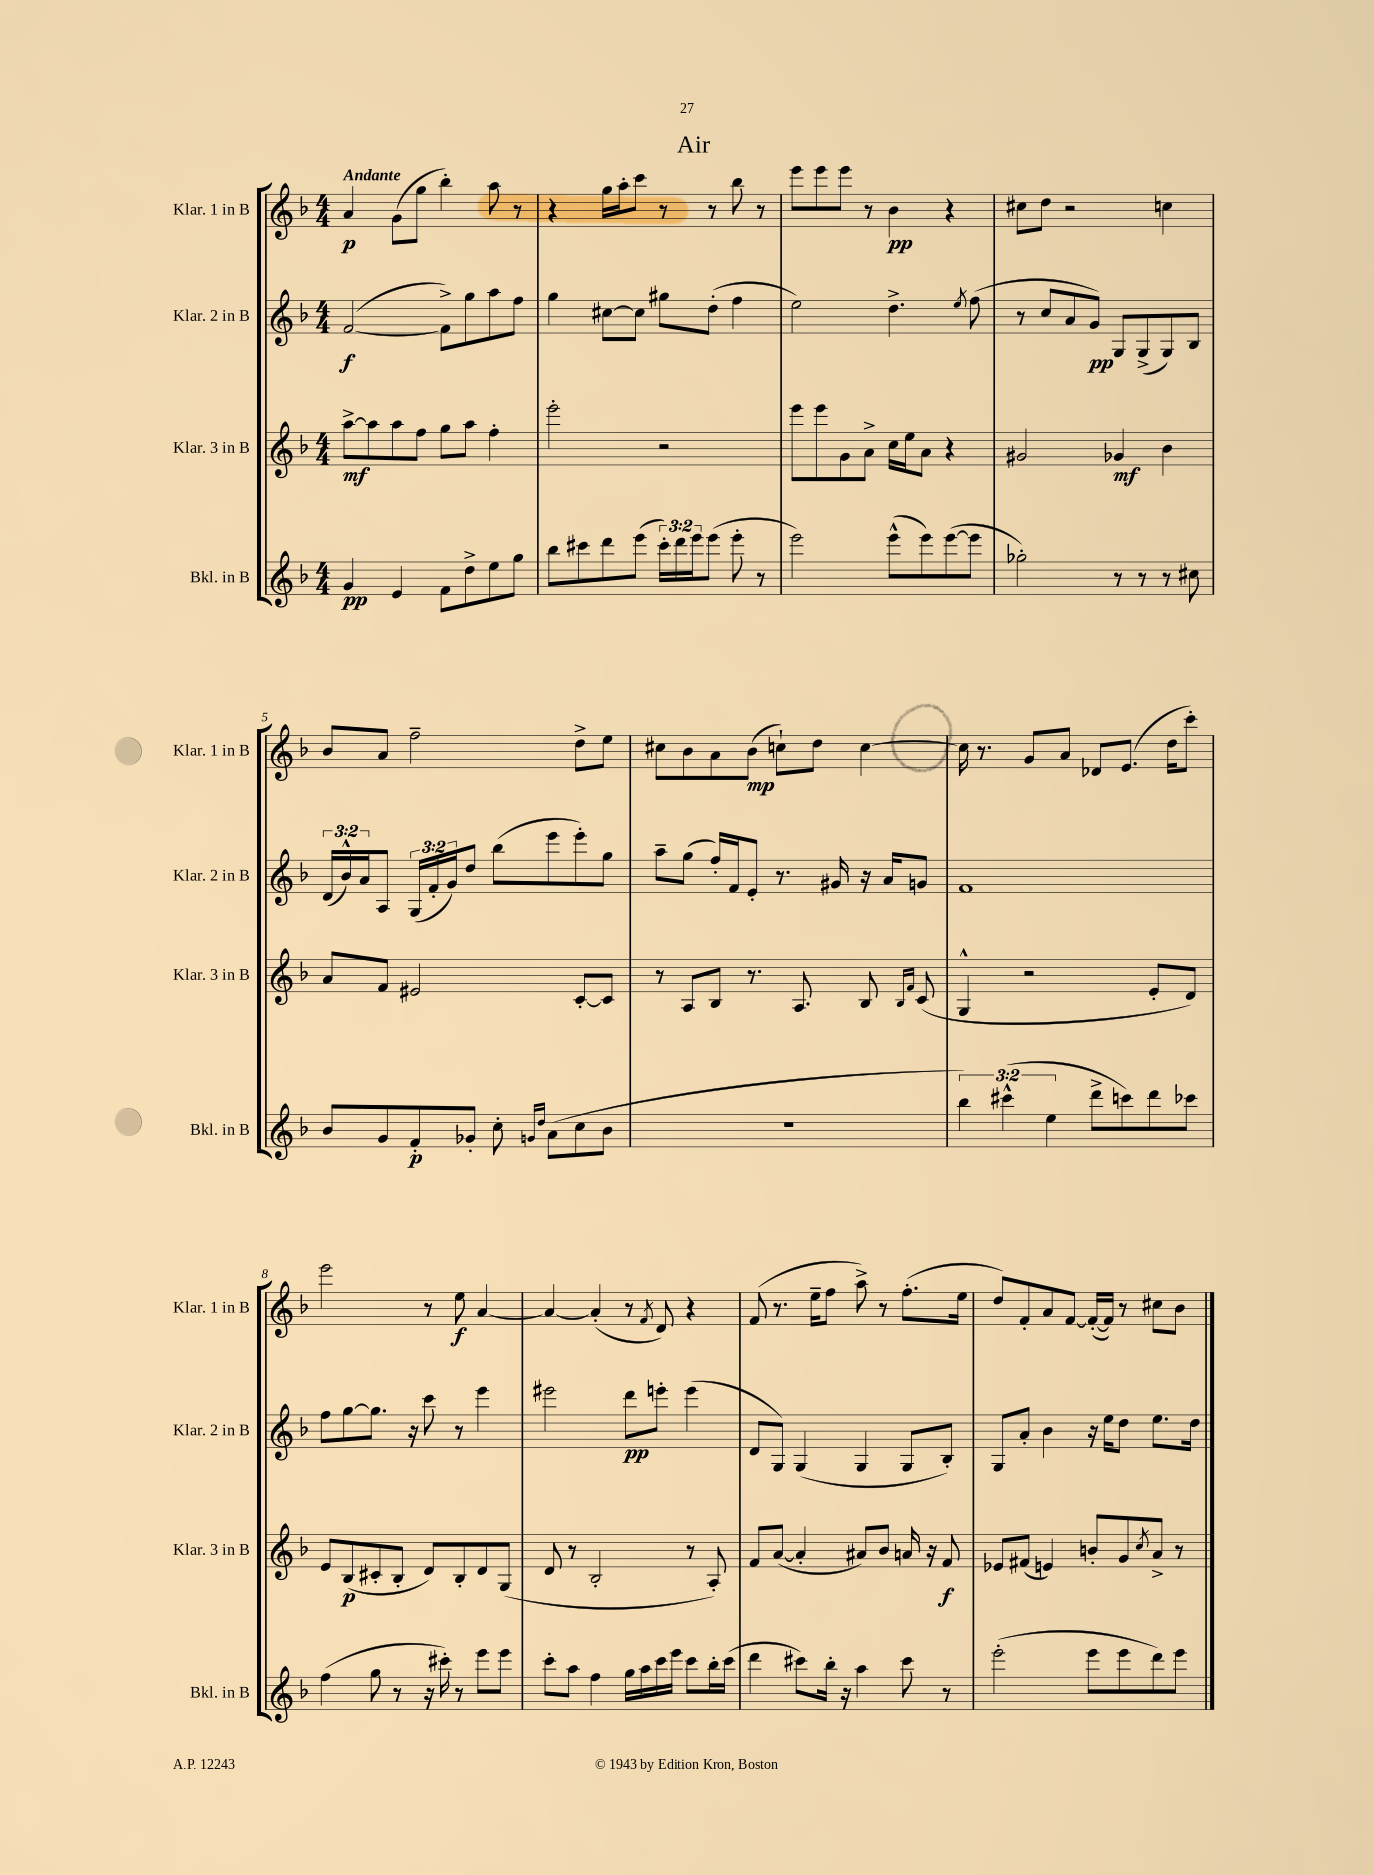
\header { title = "Air" }
<<
\new StaffGroup <<
\new Staff = "s0" \with { instrumentName = "Klar. 1 in B" shortInstrumentName = "Klar. 1 in B" } {
    \clef treble \key f \major \numericTimeSignature \time 4/4 \tempo "Andante"
    a'4\p g'8( g''8 bes''4-.) a''8 r8 |
    r4 g''16 a''16-. c'''8 r8 r8 bes''8 r8 |
    e'''8 e'''8 e'''8 r8 bes'4\pp r4 |
    cis''8 d''8 r2 c''4 |
    bes'8 a'8 f''2-- d''8-> e''8 |
    cis''8 bes'8 a'8 bes'8\mp( c''8-!) d''8 c''4~ |
    c''16 r8. g'8 a'8 des'8 e'8.( d''16 c'''8-.) |
    e'''2 r8 e''8\f a'4~ |
    a'4~ a'4-.( r8 \acciaccatura { f'8 } d'8) r4 |
    f'8( r8. e''16-- f''8 a''8->) r8 f''8.-.( e''16 |
    d''8) f'8-. a'8 f'8~ f'16~-.( f'16) r8 cis''8 bes'8 \bar "|." |
}
\new Staff = "s1" \with { instrumentName = "Klar. 2 in B" shortInstrumentName = "Klar. 2 in B" } {
    \clef treble \key f \major \numericTimeSignature \time 4/4 \override Staff.TupletNumber.text = #tuplet-number::calc-fraction-text
    f'2~\f( f'8->) g''8 a''8 f''8 |
    g''4 cis''8~ cis''8 gis''8 d''8-.( f''4 |
    e''2) d''4.-> \acciaccatura { e''8 } f''8( |
    r8 c''8 a'8 g'8\pp) g8 g8->( g8) bes8 |
    \tuplet 3/2 { d'16( bes'16-^) a'16 } a8 \tuplet 3/2 { g16( f'16-. g'16) } d''8 bes''8( e'''8 e'''8-.) g''8 |
    a''8-- g''8( f''16-.) f'16 e'8-. r8. gis'16 r16 a'16 g'8 |
    f'1 |
    f''8 g''8~ g''8. r16 c'''8 r8 e'''4 |
    eis'''2 d'''8\pp e'''8-. e'''4( |
    d'8 g8) g4( g4 g8 bes8-.) |
    g8 a'8-. bes'4 r16 e''16 d''8 e''8. d''16 \bar "|." |
}
\new Staff = "s2" \with { instrumentName = "Klar. 3 in B" shortInstrumentName = "Klar. 3 in B" } {
    \clef treble \key f \major \numericTimeSignature \time 4/4
    a''8~->\mf a''8 a''8 f''8 g''8 a''8 f''4-. |
    e'''2-. r2 |
    e'''8 e'''8 g'8 a'8-> c''16 e''16 a'8 r4 |
    gis'2 ges'4\mf bes'4 |
    a'8 f'8 eis'2 c'8~-. c'8 |
    r8 a8 bes8 r8. a8. bes8 \grace { bes16 f'16 } c'8( |
    g4-^ r2 e'8-. d'8) |
    e'8 bes8\p( cis'8-. bes8-. d'8) bes8-. d'8 g8( |
    d'8 r8 bes2-. r8 a8-.) |
    f'8 a'8~( a'4-. ais'8) bes'8 a'16 r16 f'8\f |
    ees'8 fis'8( e'4) b'8-. g'8 \acciaccatura { c''8 } a'8-> r8 \bar "|." |
}
\new Staff = "s3" \with { instrumentName = "Bkl. in B" shortInstrumentName = "Bkl. in B" } {
    \clef treble \key f \major \numericTimeSignature \time 4/4 \override Staff.TupletNumber.text = #tuplet-number::calc-fraction-text
    g'4\pp e'4 f'8 d''8-> e''8 g''8 |
    bes''8 cis'''8 d'''8 e'''8( \tuplet 3/2 { cis'''16-.) d'''16 e'''16 } e'''8( e'''8-. r8 |
    e'''2) e'''8-^( e'''8) e'''8~( e'''8 |
    ges''2-.) r8 r8 r8 cis''8 |
    bes'8 g'8 f'8-.\p ges'8-. c''8-. \grace { g'16 d''16 } a'8( c''8 bes'8 |
    R1 |
    \tuplet 3/2 { bes''4) cis'''4-^( e''4 } d'''8-> c'''8) d'''8 ces'''8 |
    f''4( g''8 r8 r16 cis'''16-.) r8 e'''8 e'''8 |
    c'''8-. a''8 f''4 g''16 a''16 c'''16 e'''16 c'''8 bes''16-. c'''16( |
    d'''4 cis'''8) bes''16-. r16 a''4 cis'''8 r8 |
    e'''2-.( e'''8 e'''8 d'''8) e'''8 \bar "|." |
}
>>
>>
